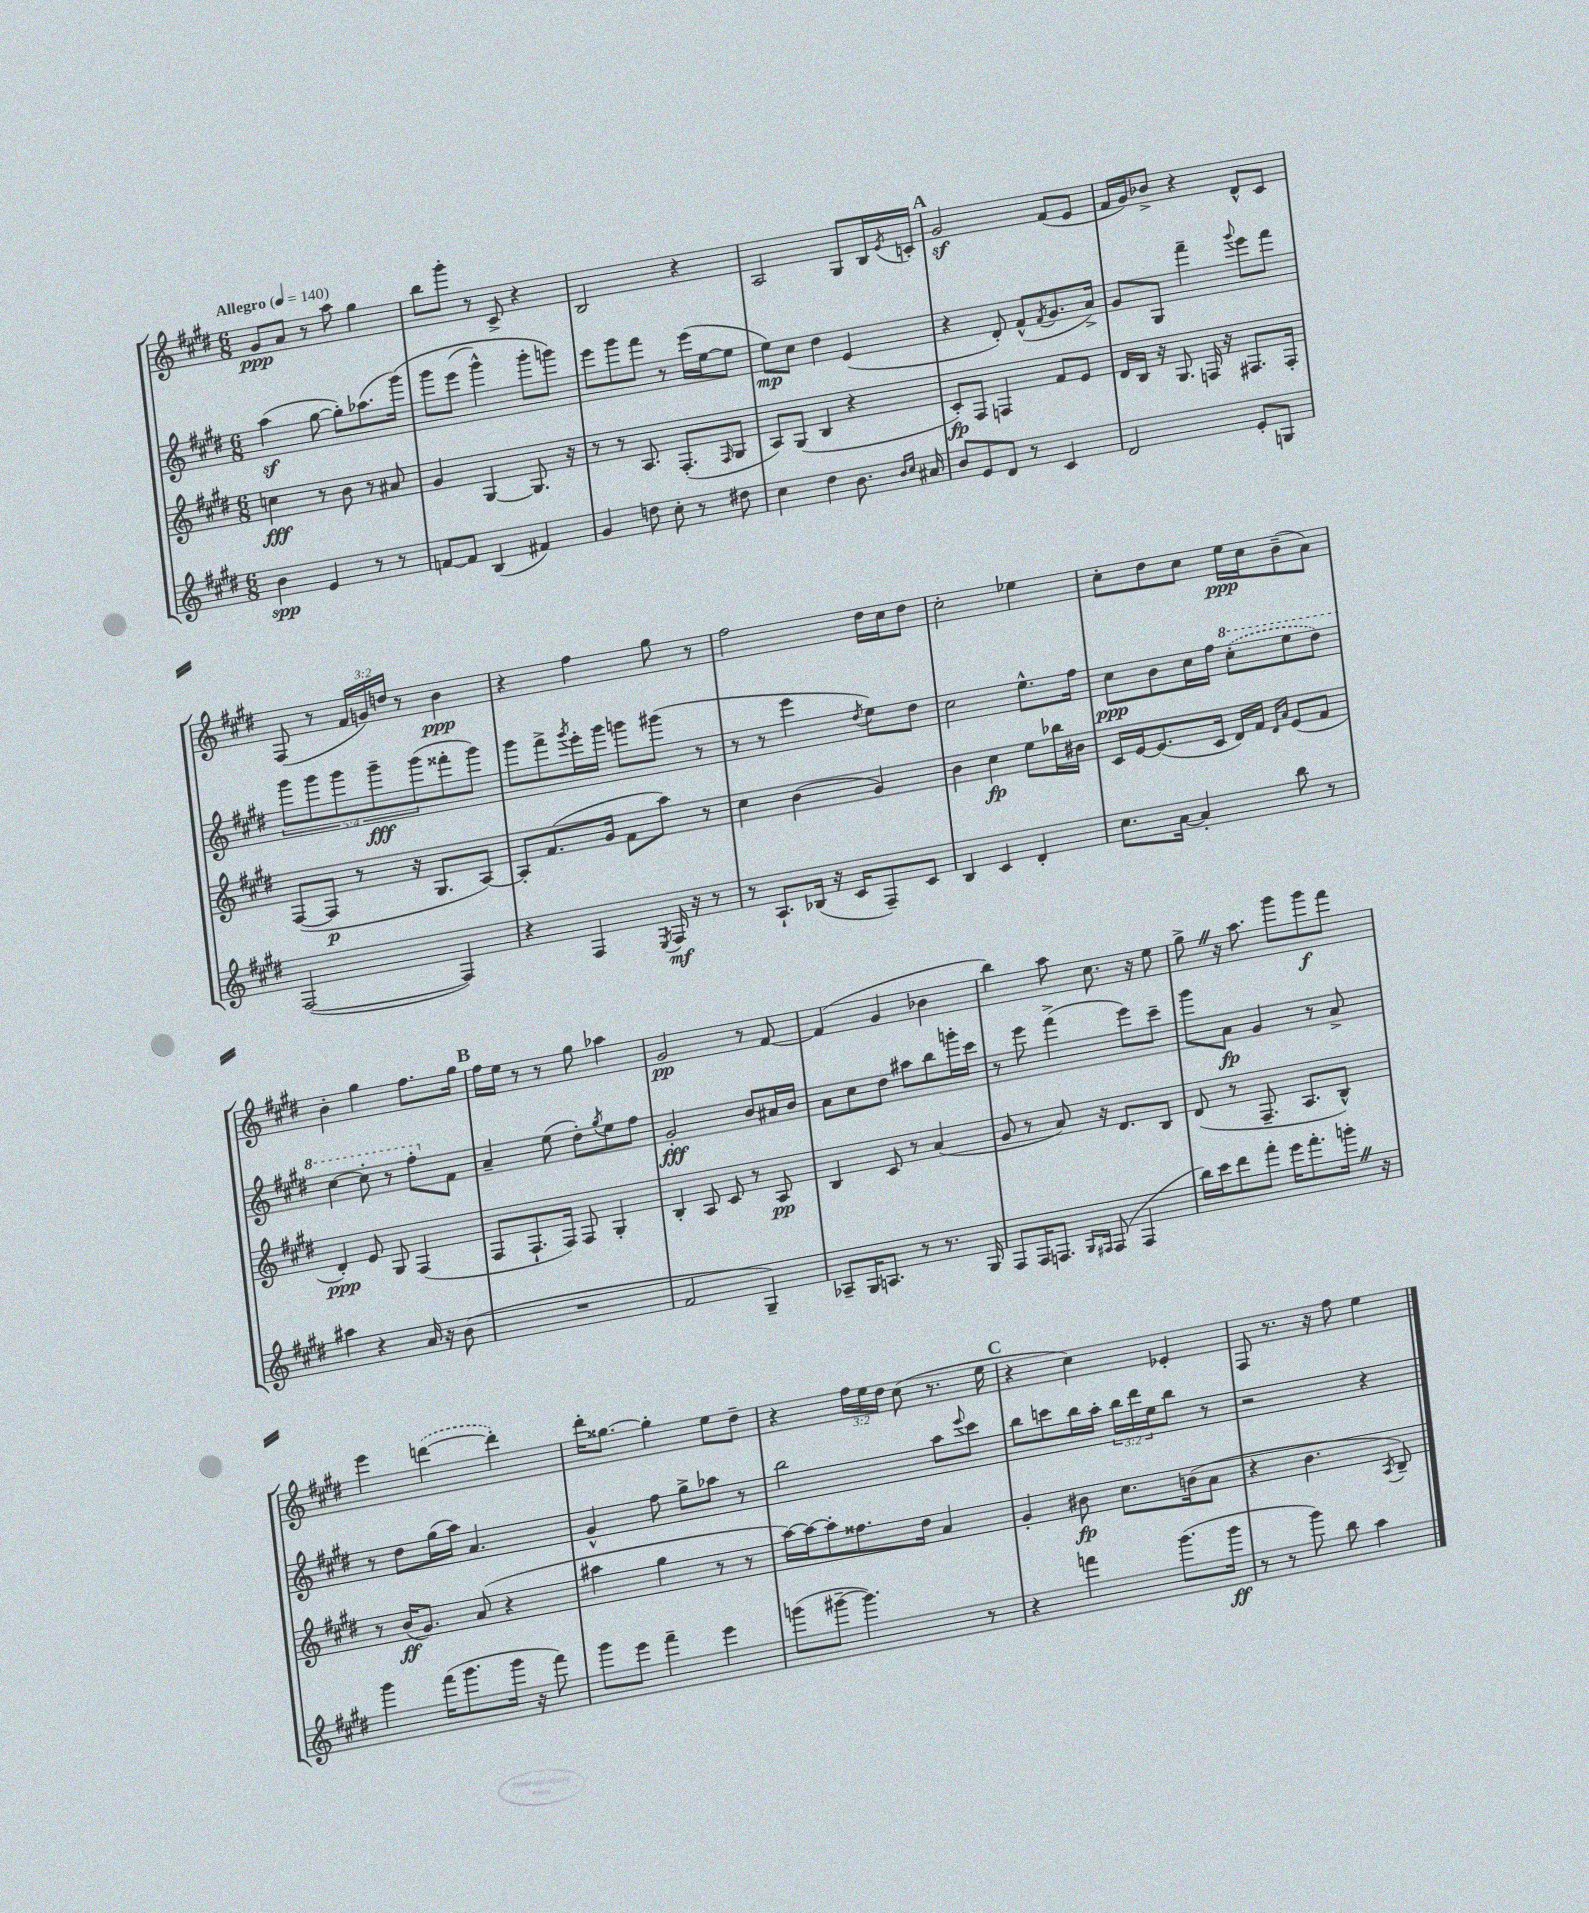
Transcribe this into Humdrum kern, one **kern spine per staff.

**kern	**kern	**kern	**kern
*staff4	*staff3	*staff2	*staff1
*clefG2	*clefG2	*clefG2	*clefG2
*k[f#c#g#d#]	*k[f#c#g#d#]	*k[f#c#g#d#]	*k[f#c#g#d#]
*M6/8	*M6/8	*M6/8	*M6/8
*MM140	*MM140	*MM140	*MM140
4b	4cc	(4aa	8g#
.	.	.	8a
4e	8r	[8gg#	8r
.	8b	8gg#'])	8aa
8r	8r	(8.aa-	4gg#
8r	8a#	.	.
.	.	&(16ggg#)	.
=	=	=	=
[8f	4g#	8ggg#	8bb
8f]	.	(8eee	8ggg#'
(4B	[4G#	4ggg#^^)	8r
.	.	.	8c#^
4f#)	8.G#]	8ggg#'	4r
.	.	8ggg&)	.
.	16r	.	.
=	=	=	=
4g#	8r	8eee	2B
.	8r	8ggg#	.
8dd	8.A	8fff#	.
8cc#'	.	8r	.
.	(8.F#'	.	.
8r	.	(16eee	4r
.	.	[16ee	.
.	16qqF#	.	.
8dd#	8G#	8ee]	.
=	=	=	=
4cc#	8A)	8ee)	2A
.	(8G#	8cc#	.
4dd#	4B	4dd#	.
8.b	4r	(4e	8G#
.	.	.	16B
16qqb	.	.	.
16qqcc#	.	.	8qe
16a#	.	.	16c'
=	=	=	=
8b	8c#')	4r	2g#
8e	8F#	.	.
8d#	4F	8d#')	.
8r	.	(8f#^^	.
.	.	8qf#	.
4c#	8f#	8.g#	(8f#
.	8e	.	8e
.	.	16a^)	.
=	=	=	=
2d#	16d#	8g#	16f#
.	16B	.	16g#)
.	16r	8G#	8b-^
.	8.G#	.	.
.	.	4fff#~	4r
.	16F	.	.
.	16r	.	.
.	.	8qqggg#	.
8e'	8.F#	8eee	8d#^^
8G	.	8fff#	8c#
.	16F#'	.	.
=	=	=	=
([2F#	([8F#	10ggg#	(8F#
.	.	10ggg#	.
.	8F#]	.	8r
.	.	10ggg#	.
.	8r	.	24f#
.	.	.	24g)
.	.	10ggg#~	.
.	.	.	24dd
.	16r	.	8r
.	.	(10ggg#	.
.	8.G#	.	.
4F#])	.	8fff##'	4b
.	[8A)	8ggg#)	.
=	=	=	=
4r	8A']	8ggg#	4r
.	(8.f#	8fff#^	.
.	.	8qggg#	.
4F#	.	16eee'	4ff#
.	16g#	16ggg#	.
.	8f#	8ggg	.
8qE	.	.	.
16F#	8aa)	(8ggg#	8gg#
16r	.	.	.
8r	8r	8r	8r
=	=	=	=
8r	4cc#	8r	2ff#
8.A`	.	8r	.
.	(4b	4eee	.
(16B-	.	.	.
16r	.	.	.
16c#	.	.	.
.	.	8qdd#	.
8F#~)	4g#)	8ee)	16dd#
.	.	.	16cc#
8c#	.	8dd#	8dd#
=	=	=	=
4B	4b	2cc#	2cc#'
4c#	4cc#	.	.
4d#'	8ee	8.ee^^	4ee-
.	16bb-	.	.
.	16b#	16ff#	.
=	=	=	=
8.cc#	16c#	8cc#	8cc#'
.	[16e	.	.
.	(8.e]	8b	8dd#
[16a	.	.	.
4a']	.	16cc#	8cc#
.	16c#	16ff#	.
.	16d#)	(8ccc#'	16ee
.	16f#	.	16cc#
.	16qqd#	.	.
.	16qqa	.	.
8bb	(8e	8eee	(8b~
8r	8f#	8ddd#)	8a)
=	=	=	=
4aa#	4d#')	[4ccc#	4b'
4r	8e	8ccc#']	4gg#
.	8G#	8r	.
16a	(4F#	8fff#'	8.ff#
16r	.	.	.
(8b	.	8f#	.
.	.	.	16gg#
=	=	=	=
2.r	8F#	4a~	16ff#
.	.	.	16ee
.	8.F#`	.	8r
.	.	(8ee	8r
.	16F#)	.	.
.	8F#	8dd#')	8gg#
.	.	8qgg#	.
.	4G#'	8ee	4aa-
.	.	8ff#	.
=	=	=	=
2f#	4B'	2g#'	2g#
.	8A	.	.
.	8c#	.	.
4G#~)	8r	8b	8r
.	8A	16a#	[8f#
.	.	16b	.
=	=	=	=
8A-~	4B	8a	(4f#]
16G#	.	8cc#	.
8.A	.	.	.
.	8c#	8dd#	4g#
8r	8r	8aa#	.
8.r	(4a	8bb	4b-
.	.	16ggg'	.
16G#	.	16ccc#	.
=	=	=	=
8F#	8g#	8r	4bb)
16F#	8r	8eee	.
8.F	.	.	.
.	8a)	(4fff#^	8aa
16qqG#	.	.	.
16qqF#	.	.	.
(8F#	16r	.	8.cc#
.	8.d#	.	.
4F#	.	8eee)	.
.	.	.	16r
.	8B	8ccc#~	8ee
=	=	=	=
16bb)	(8d#	8ggg#	8gg#^
16ccc#	.	.	.
8ddd#	8r	8a	16r
.	.	.	8.aa
8fff#'	8.F#~	4g#	.
16eee	.	.	8ggg#
8.fff#'	8.A	.	.
.	.	8r	8ggg#
16ggg'	8B^^)	8a^	8fff#
16r	.	.	.
=	=	=	=
4ggg#	8r	8r	4eee
.	(16b	8dd#	.
.	8.g#)	.	.
(16fff#	.	(16gg#	([4ddd
8.ggg#	.	16aa)	.
.	(8a	4.a	.
16ggg#	4r	.	4ddd'])
16r	.	.	.
8fff#)	.	.	.
=	=	=	=
8ggg#	4aa#	4g#^^	16ddd#'
.	.	.	[8.gg##
8eee	.	.	.
4fff#~	4gg#	8ff#	4gg##']
.	.	8gg#^	.
4eee	8r	8aa-	8ee
.	8r	8r	8dd#~
=	=	=	=
(8ggg	[16aa)	2bb	4r
.	16aa_	.	.
[8ggg#~	8aa']	.	.
4.ggg#])	8.ff##	.	24ff#
.	.	.	24ee
.	.	.	24dd#
.	.	.	(8cc#
.	16dd#	.	.
.	4a	8aa	8.r
.	.	8qqeee	.
8r	.	8ccc#	.
.	.	.	16ee
=	=	=	=
4r	4g#'	8bb	4r
.	.	8ccc	.
4fff	8b#	16bb	4cc#)
.	.	16aa'	.
.	8.cc#	24bb	.
.	.	24ddd#	.
.	.	24ee	.
(8.ggg#	.	8bb	4e-'
.	(16b	.	.
.	8a	8r	.
16ggg#	.	.	.
=	=	=	=
8r	4r	2r	8F#
8r	.	.	8.r
8ggg#)	4.b	.	.
.	.	.	16r
8bb	.	.	8ff#
4aa	.	4r	4ee
.	8qA	.	.
.	8B~)	.	.
==	==	==	==
*-	*-	*-	*-
